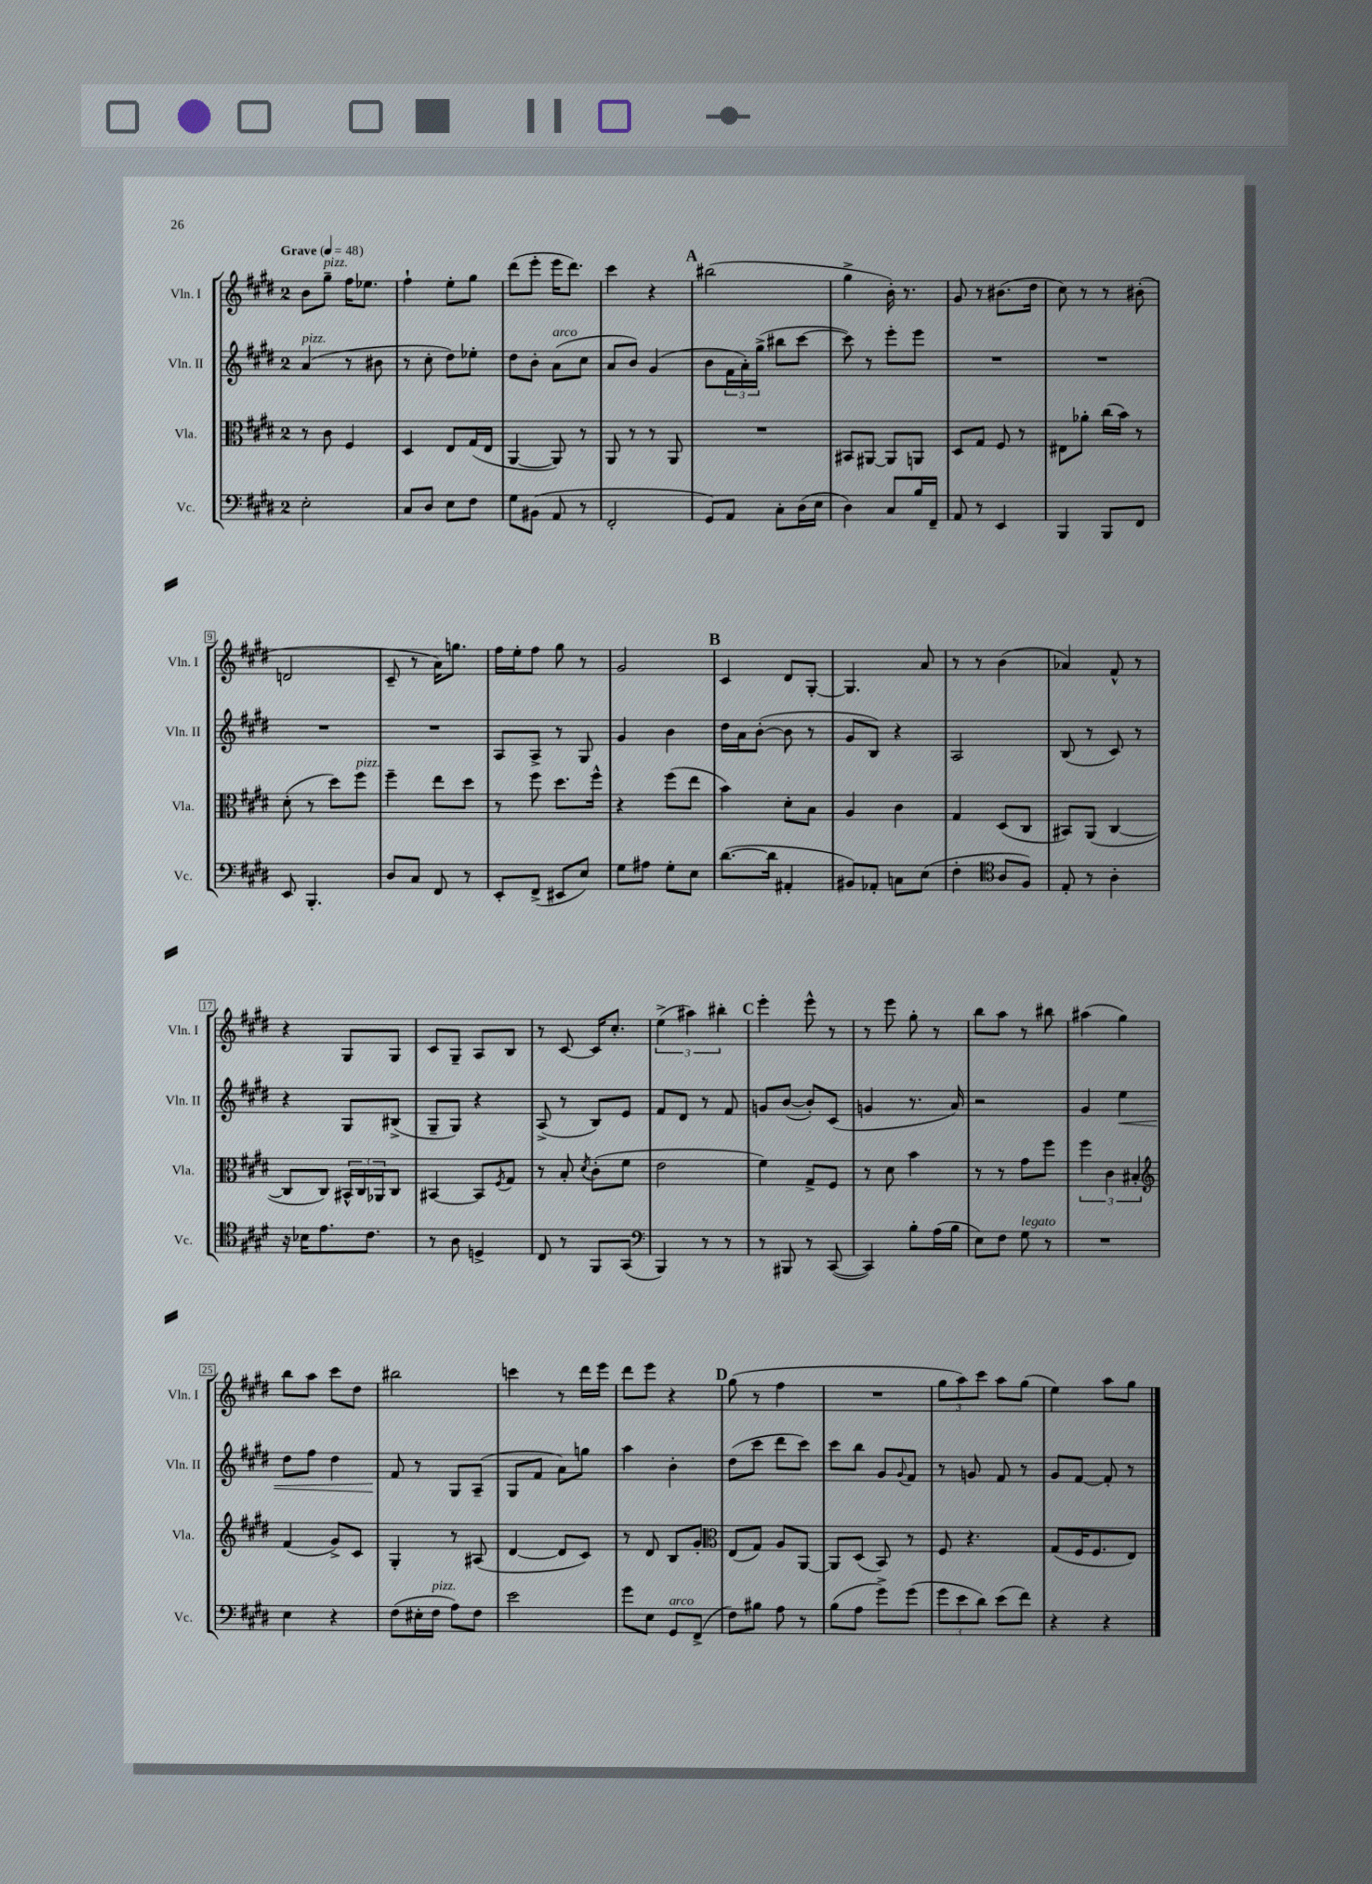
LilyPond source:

<<
\new StaffGroup <<
\new Staff = "s0" \with { instrumentName = "Vln. I" shortInstrumentName = "Vln. I" } {
    \clef treble \key e \major \once \override Staff.TimeSignature.style = #'single-digit \time 2/4 \tempo "Grave" 4 = 48
    b'8 gis''8--^\markup { \italic "pizz." } fis''16 ees''8. |
    fis''4-! e''8-. gis''8 |
    dis'''8( e'''8-. e'''16 dis'''8.) |
    cis'''4 r4 |
    \mark \markup { \bold "A" } bis''2( |
    gis''4-> b'16-.) r8. |
    gis'8 r8 bis'8.( dis''16 |
    cis''8) r8 r8 bis'8-.( |
    d'2 |
    cis'8-- r8 a'16) g''8. |
    fis''16 e''16-. fis''8 gis''8 r8 |
    gis'2 |
    \mark \markup { \bold "B" } cis'4 dis'8 gis8~-. |
    gis4. a'8 |
    r8 r8 b'4( |
    aes'4) fis'8-^ r8 |
    r4 gis8 gis8 |
    cis'8 gis8-- a8 b8 |
    r8 cis'8~ cis'16 cis''8.-. |
    \tuplet 3/2 { e''4->( ais''4) bis''4-. } |
    \mark \markup { \bold "C" } e'''4-. e'''8-^ r8 |
    r8 e'''8 gis''8-. r8 |
    b''8 a''8 r8 bis''8 |
    ais''4( gis''4) |
    b''8 a''8 cis'''8 dis''8 |
    bis''2 |
    c'''4 r8 dis'''16 e'''16 |
    dis'''8 e'''8 r4 |
    \mark \markup { \bold "D" } gis''8( r8 fis''4 |
    R2 |
    \tuplet 3/2 { gis''8 a''8) cis'''8 } a''8 gis''8( |
    e''4) a''8 gis''8 \bar "|." |
}
\new Staff = "s1" \with { instrumentName = "Vln. II" shortInstrumentName = "Vln. II" } {
    \clef treble \key e \major \once \override Staff.TimeSignature.style = #'single-digit \time 2/4
    a'4^\markup { \italic "pizz." }( r8 bis'8 |
    r8 cis''8-. dis''8) ees''8-. |
    dis''8 b'8-. a'8^\markup { \italic "arco" }( cis''8 |
    a'8 b'8) gis'4( |
    \mark \markup { \bold "A" } b'8 \tuplet 3/2 { fis'16 a'16-.) gis''16->( } bis''8 cis'''8~ |
    cis'''8) r8 e'''8-. e'''8 |
    R2 |
    R2 |
    R2 |
    R2 |
    a8 a8-> r8 gis8 |
    gis'4 b'4 |
    \mark \markup { \bold "B" } dis''16 a'16 b'8~-.( b'8 r8 |
    gis'8 b8) r4 |
    a2 |
    b8( r8 cis'8) r8 |
    r4 gis8 bis8->( |
    gis8-- gis8) r4 |
    a8->( r8 b8) e'8 |
    fis'8 dis'8 r8 fis'8 |
    \mark \markup { \bold "C" } g'8 b'8~( b'8-.) cis'8( |
    g'4 r8. a'16) |
    r2 |
    gis'4 e''4\< |
    dis''8 fis''8 dis''4 |
    fis'8\! r8 gis8 a8--( |
    gis8 fis'8 a'8) g''8 |
    a''4 b'4-. |
    \mark \markup { \bold "D" } dis''8( cis'''8 dis'''8 cis'''8) |
    cis'''8 b''8 gis'8 \appoggiatura { gis'8 } fis'8 |
    r8 g'8 fis'8 r8 |
    gis'8 fis'8~ fis'8-. r8 \bar "|." |
}
\new Staff = "s2" \with { instrumentName = "Vla." shortInstrumentName = "Vla." } {
    \clef alto \key e \major \once \override Staff.TimeSignature.style = #'single-digit \time 2/4
    r8 cis'8 fis4 |
    dis4 e8 gis16( e16 |
    a,4~ a,8) r8 |
    a,8 r8 r8 a,8 |
    \mark \markup { \bold "A" } R2 |
    bis,8 ais,8~ ais,8 a,8 |
    dis8 gis8 fis8 r8 |
    eis8 aes'8-. cis''16( b'16) r8 |
    dis'8-.( r8 dis''8) fis''8^\markup { \italic "pizz." } |
    fis''4-- e''8 dis''8 |
    r8 fis''8 dis''8. fis''16-^ |
    r4 fis''8( e''8 |
    \mark \markup { \bold "B" } b'4) dis'8-. b8 |
    a4 cis'4 |
    gis4 dis8( cis8 |
    bis,8) a,8( cis4~ |
    cis8 cis8) \tuplet 3/2 { bis,16-^ cis16 aes,16 } cis8 |
    bis,4~ bis,8 \acciaccatura { fis8 } gis8 |
    r8 b8-. \acciaccatura { dis'8 } cis'8-.( fis'8 |
    e'2 |
    \mark \markup { \bold "C" } fis'4) gis8-> fis8 |
    r8 dis'8 b'4 |
    r8 r8 gis'8 fis''8 |
    \tuplet 3/2 { fis''4 cis'4 bis4-. } |
    \clef treble fis'4( gis'8->) cis'8 |
    gis4-. r8 ais8( |
    dis'4~ dis'8 cis'8) |
    r8 dis'8 b8 gis'8-. |
    \mark \markup { \bold "D" } \clef alto e8( gis8) a8 a,8~ |
    a,8 dis8( b,8) r8 |
    fis8 r4. |
    gis8( fis16 fis8. e8) \bar "|." |
}
\new Staff = "s3" \with { instrumentName = "Vc." shortInstrumentName = "Vc." } {
    \clef bass \key e \major \once \override Staff.TimeSignature.style = #'single-digit \time 2/4
    e2-. |
    cis8 dis8 e8 fis8 |
    gis8 bis,8( a,8 r8 |
    fis,2-. |
    \mark \markup { \bold "A" } gis,8) a,8 cis8-. dis16( e16 |
    dis4) cis8 b16 fis,16-- |
    a,8 r8 e,4 |
    b,,4 b,,8 fis,8 |
    e,8 b,,4.-. |
    dis8 cis8 fis,8 r8 |
    e,8-. fis,8->( eis,8 e8) |
    gis8 ais8 gis8-. e8 |
    \mark \markup { \bold "B" } dis'8.~( dis'16 ais,4-. |
    bis,8) aes,8-. c8 e8( |
    fis4-. \clef tenor a8 fis8) |
    e8-. r8 a4-. |
    r16 bes16 e'8. cis'8. |
    r8 a8 d4-> |
    cis8 r8 fis,8 gis,8( |
    \clef bass b,,4) r8 r8 |
    \mark \markup { \bold "C" } r8 bis,,8 r8 cis,8~( |
    cis,4) b8-. a16( b16 |
    e8) fis8 gis8^\markup { \italic "legato" } r8 |
    R2 |
    e4 r4 |
    fis8( eis16-. fis16^\markup { \italic "pizz." } a8) fis8 |
    e'2 |
    gis'8 e8 gis,8^\markup { \italic "arco" } fis,8->( |
    \mark \markup { \bold "D" } fis8) bis8 a8 r8 |
    b8( a8 gis'8->) gis'8( |
    \tuplet 3/2 { gis'8 e'8 dis'8) } e'8( fis'8) |
    r4 r4 \bar "|." |
}
>>
>>
\layout { \context { \Score \override BarNumber.stencil = #(make-stencil-boxer 0.1 0.3 ly:text-interface::print) } }
